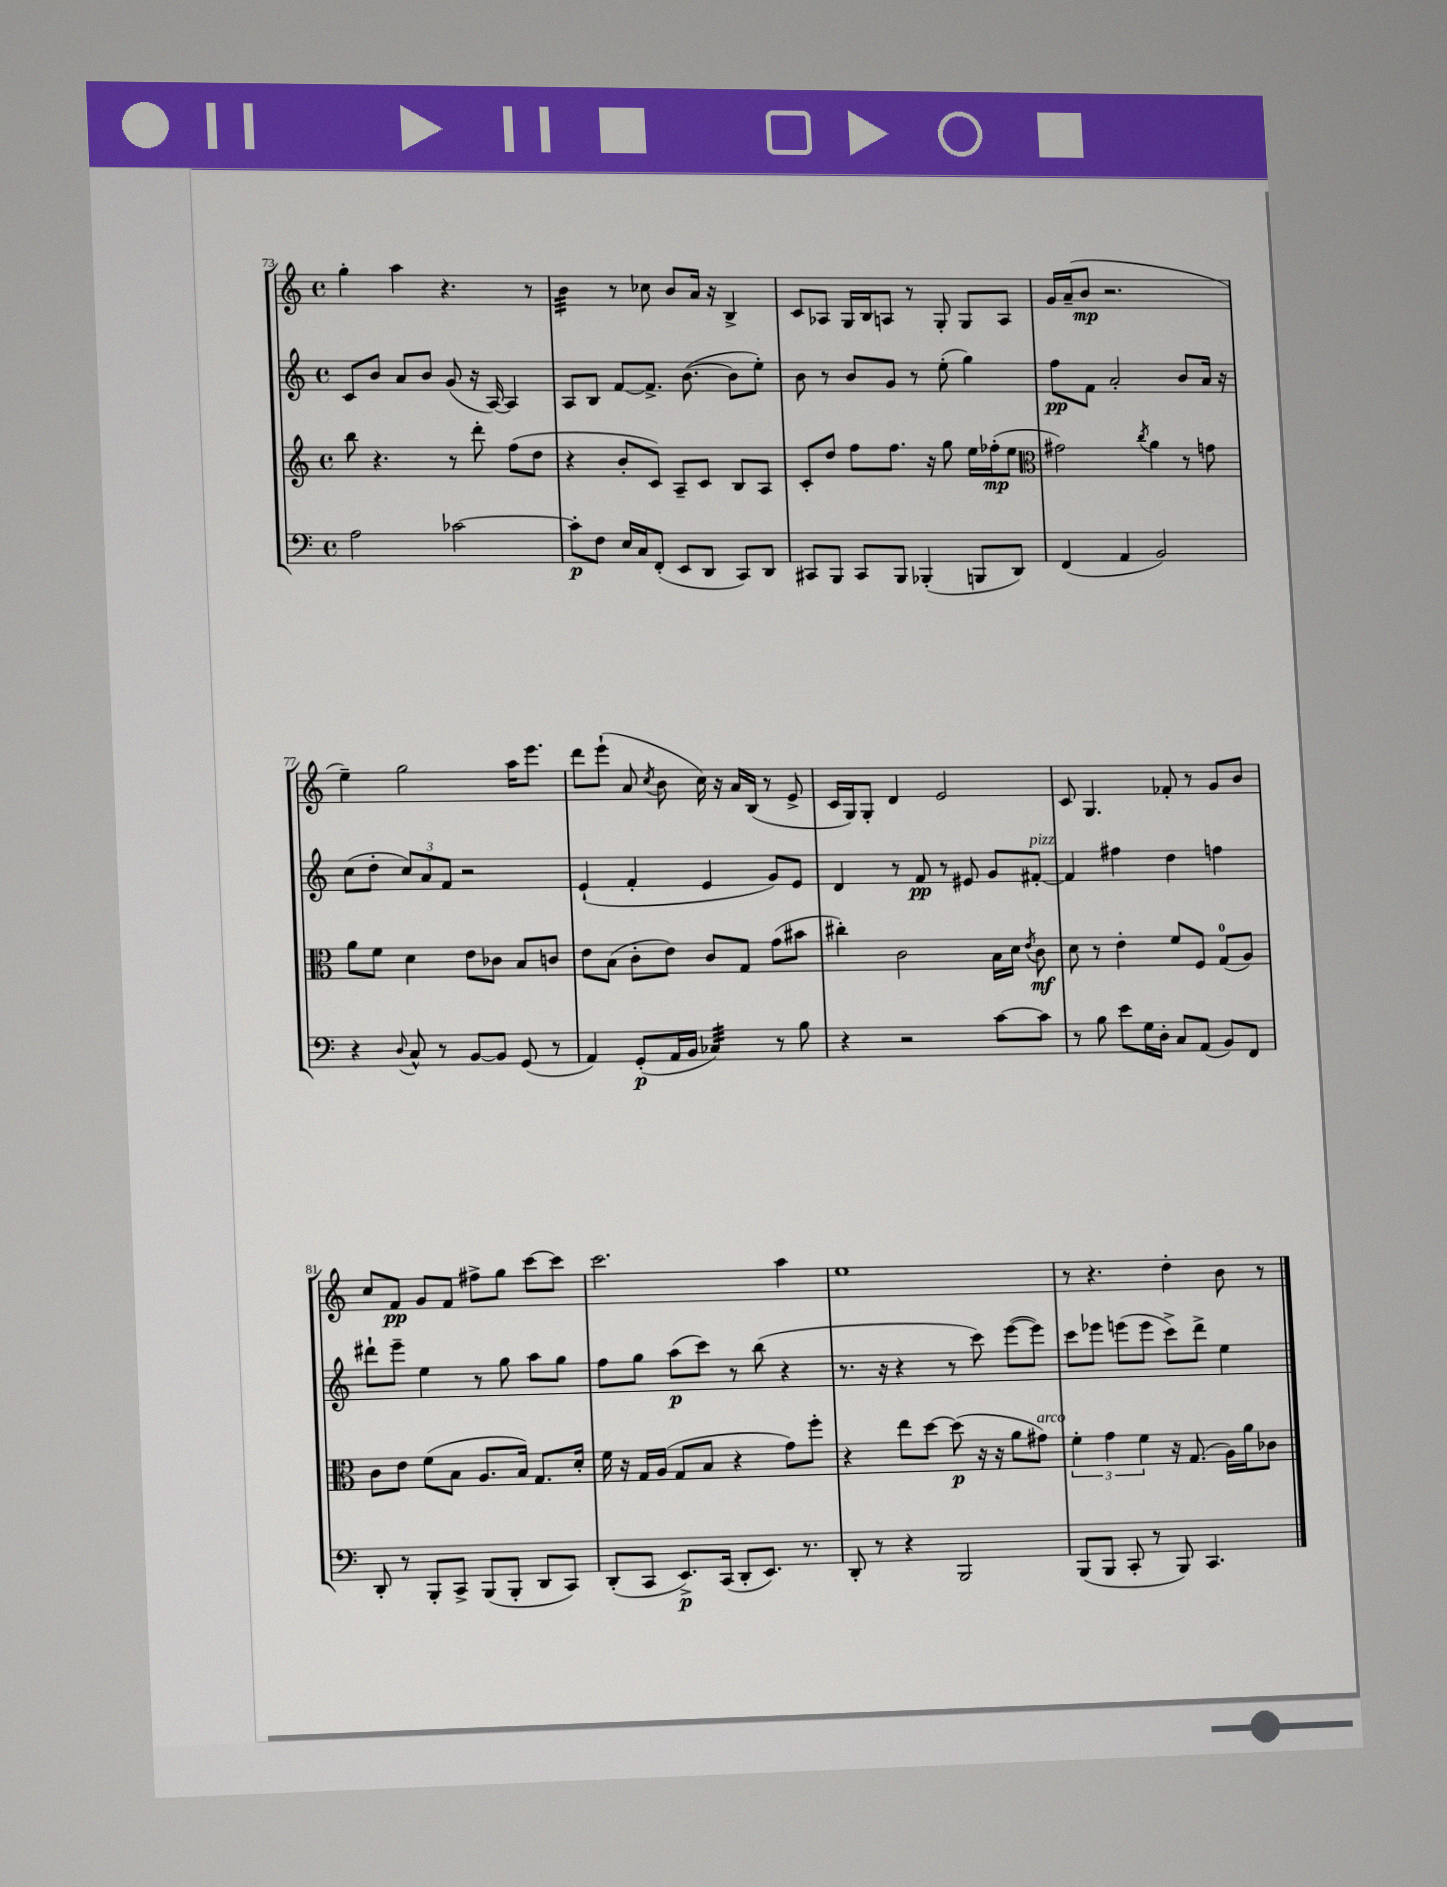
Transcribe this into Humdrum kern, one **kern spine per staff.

**kern	**kern	**kern	**kern
*staff4	*staff3	*staff2	*staff1
*clefF4	*clefG2	*clefG2	*clefG2
*k[]	*k[]	*k[]	*k[]
*M4/4	*M4/4	*M4/4	*M4/4
*met(c)	*met(c)	*met(c)	*met(c)
2A	8bb	8c	4gg'
.	4.r	8b	.
.	.	8a	4aa
.	.	8b	.
[2c-	8r	(8g	4.r
.	8ddd'	16r	.
.	.	[16A)	.
.	(8ff	4A]	.
.	8dd	.	8r
=	=	=	=
8c-']	4r	8A	4b
8F	.	8B	.
16E	8b'	[8f	8r
16C	.	.	.
(8FF'	8c)	8.f^]	8cc-
8EE	8A~	.	8b
.	.	([8.b	.
8DD	8c	.	16a
.	.	.	16r
8CC)	8B	8b]	4B^
8DD	8A	8ee')	.
=	=	=	=
8CC#	8c'	8b	8c
8BBB	8dd	8r	8A-
8CC#	8ff	8b	16G
.	.	.	16B
8BBB	8.ff	8g	8A
(4BBB-'	.	8r	8r
.	16r	.	.
.	8gg	(8ee'	8G'
8BBB	16ee	4gg)	8G
.	(16ff-'	.	.
8DD)	8ee	.	8A
=	=	=	=
*	*clefC3	*	*
(4FF	2g#)	8ff	16g
.	.	.	(16a~
.	.	8f	8b
4AA	.	2a'	2.r
.	8qcc	.	.
2BB)	4a	.	.
.	8r	8b	.
.	8g	16a	.
.	.	16r	.
=	=	=	=
4r	8a	(8cc	4ee~)
.	8f	8dd'	.
8qqD	.	.	.
8C^^	4d	12cc)	2gg
.	.	12a	.
8r	.	.	.
.	.	12f	.
[8BB	8e	2r	.
8BB]	8c-	.	.
(8GG	8B	.	16aa
.	.	.	8.eee
8r	8c	.	.
=	=	=	=
4AA)	8e	(4e`	8ddd
.	(8B	.	(8eee`
(8GG'	8c'	4f'	8a
.	.	.	8qcc
16AA	8e)	.	8b
16BB	.	.	.
4C-)	8c	4e	16cc)
.	.	.	16r
.	8G	.	16a
.	.	.	(16B
8r	(8g	8g)	8r
8B	8b#	8e	8e^
=	=	=	=
4r	4cc#')	4d	16c
.	.	.	16G)
.	.	.	8G'
2r	2c	8r	4d
.	.	8f	.
.	.	8r	2e
.	.	8e#	.
[8c	16B	8g	.
.	16d	.	.
.	8qe	.	.
8c]	8c	[8f#'	.
=	=	=	=
8r	8d	4f#]	8c
8B	8r	.	4.G
8e	4e'	4ff#	.
16G	.	.	.
16D'	.	.	.
8C	8f	4dd	8f-'
(8AA	8F	.	8r
8BB)	(8G	4ff	8g
8FF	8A)	.	8b
=	=	=	=
8DD'	8c	8ddd#`	8cc
8r	8e	8eee~	8f
8BBB'	(8f	4ee	8g
8CC^	8B	.	8f
(8BBB	8.A	8r	8ff#^
8BBB'	.	8gg	8gg
.	16B)	.	.
8DD	8.G	8aa	[8ccc
8CC)	.	8gg	8ccc]
.	16d'	.	.
=	=	=	=
(8DD'	16f	8ff	2.ccc
.	16r	.	.
8CC	16G	8gg	.
.	(16A	.	.
8.EE^)	8G	(8aa	.
.	8B	8ccc)	.
(16CC	.	.	.
8DD'	4r	8r	.
8.EE)	.	(8bb	.
.	8g)	4r	4aa
8.r	.	.	.
.	8ff'	.	.
=	=	=	=
8DD'	4r	8.r	1ee
8r	.	.	.
.	.	16r	.
4r	8ee	4r	.
.	[8dd	.	.
2BBB	(8dd]	8r	.
.	16r	8ccc)	.
.	16r	.	.
.	8a	([8eee	.
.	8g#)	8eee])	.
=	=	=	=
(8BBB	6f'	8ccc	8r
8BBB	.	8eee-	4.r
.	6g	.	.
8CC'	.	(8eee	.
.	6f	.	.
8r	.	8eee	.
8BBB)	16r	8ccc^)	4dd'
.	(8.G	.	.
4.CC	.	8ddd^	.
.	16A)	4ee	8b
.	16a	.	.
.	8c-	.	8r
==	==	==	==
*-	*-	*-	*-
